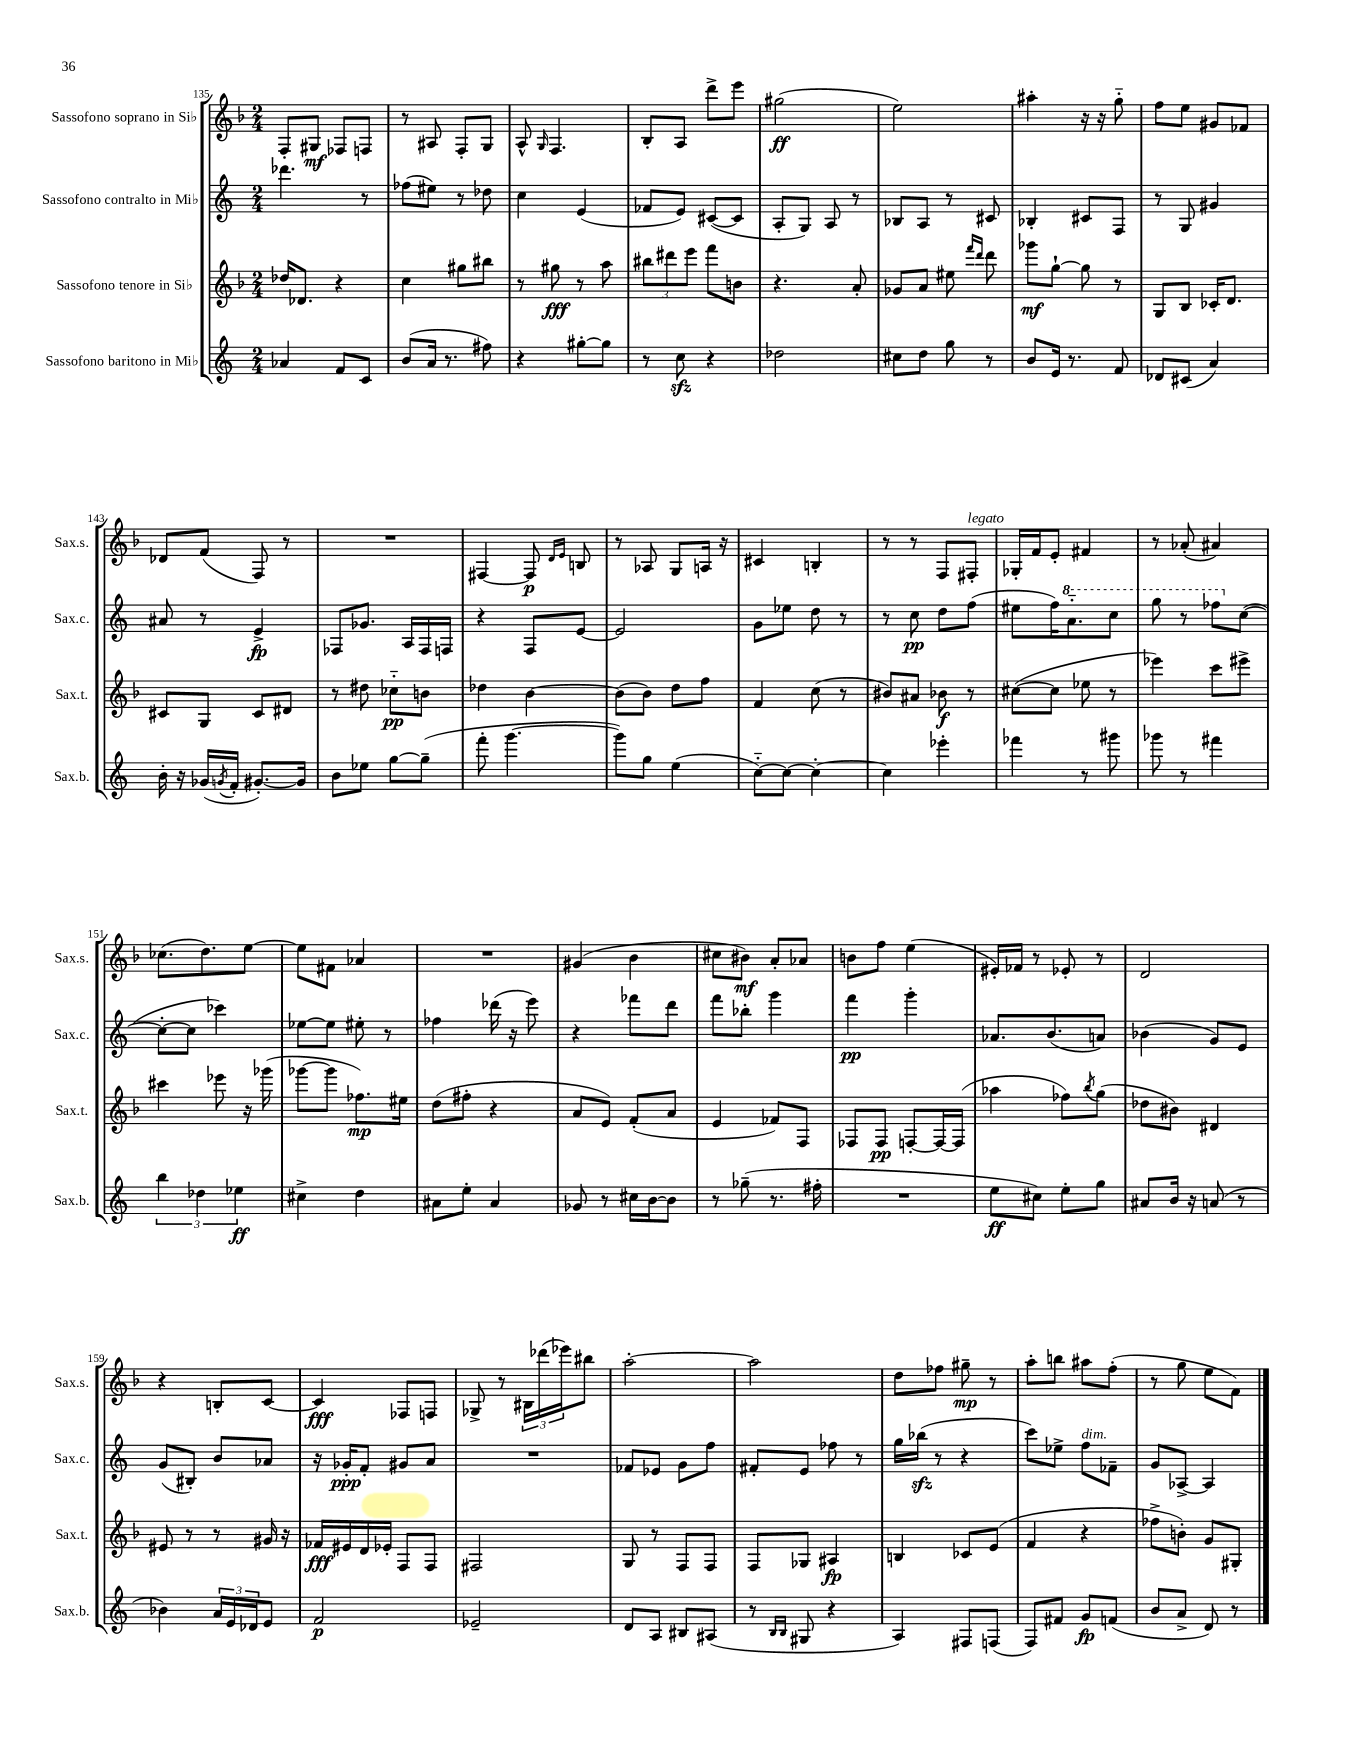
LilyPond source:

<<
\new StaffGroup <<
\new Staff = "s0" \with { instrumentName = "Sassofono soprano in Sib" shortInstrumentName = "Sax.s." } {
    \clef treble \key f \major \numericTimeSignature \time 2/4
    f8-. gis8\mf fes8 f8 |
    r8 ais8 f8-. g8 |
    a8-^ \grace { g16 } f4. |
    bes8-. a8 d'''8-> e'''8 |
    gis''2\ff( |
    e''2) |
    ais''4-. r16 r16 g''8-_ |
    f''8 e''8 gis'8 fes'8 |
    des'8 f'8( f8) r8 |
    R2 |
    fis4~ fis8\p \grace { d'16 e'16 } b8 |
    r8 aes8 g8 a16 r16 |
    cis'4 b4-. |
    r8 r8 f8 fis8-.^\markup { \italic "legato" } |
    ges16-. f'16 e'8-. fis'4 |
    r8 aes'8-.( ais'4) |
    ces''8.( d''8.) e''8~ |
    e''8 fis'8 aes'4 |
    R2 |
    gis'4( bes'4 |
    cis''8 bis'8\mf) a'8-. aes'8 |
    b'8 f''8 e''4( |
    eis'16-.) fes'16 r8 ees'8-. r8 |
    d'2 |
    r4 b8-. c'8~ |
    c'4\fff fes8 f8 |
    ges8-> r8 \tuplet 3/2 { bis16 des'''16( ees'''16) } bis''8 |
    a''2~-. |
    a''2 |
    d''8 fes''8 gis''8--\mp r8 |
    a''8-. b''8 ais''8 f''8-.( |
    r8 g''8 e''8 f'8) \bar "|." |
}
\new Staff = "s1" \with { instrumentName = "Sassofono contralto in Mib" shortInstrumentName = "Sax.c." } {
    \clef treble \key c \major \numericTimeSignature \time 2/4
    des'''4. r8 |
    fes''8( eis''8) r8 des''8 |
    c''4 e'4( |
    fes'8 e'8) cis'8~( cis'8 |
    a8-. g8) a8 r8 |
    bes8 a8 r8 cis'8 |
    bes4-. cis'8 f8 |
    r8 g8 gis'4 |
    ais'8 r8 e'4->\fp |
    fes8 ges'8. a16 fes16 f16 |
    r4 f8 e'8~ |
    e'2 |
    g'8 ees''8 d''8 r8 |
    r8 c''8\pp d''8 f''8( |
    eis''8 f''16) \ottava #1 a''8.-_ c'''8 |
    g'''8 r8 fes'''8 \ottava #0 c''8~( |
    c''8~-. c''8 ces'''4) |
    ees''8~ ees''8 eis''8-. r8 |
    fes''4 des'''16( r16 e'''8) |
    r4 fes'''8 d'''8 |
    f'''8 bes''8-. g'''4 |
    f'''4\pp g'''4-. |
    aes'8. b'8.( a'8) |
    bes'4( g'8) e'8 |
    g'8( bis8-.) b'8 aes'8 |
    r16 ges'16-.\ppp f'8-. gis'8 a'8 |
    R2 |
    fes'8 ees'8 g'8 f''8 |
    fis'8-. e'8 fes''8 r8 |
    g''16 bes''16\sfz( r8 r4 |
    c'''8) ees''8-> f''8^\markup { \italic "dim." } fes'8-- |
    g'8 aes8~-> aes4 \bar "|." |
}
\new Staff = "s2" \with { instrumentName = "Sassofono tenore in Sib" shortInstrumentName = "Sax.t." } {
    \clef treble \key f \major \numericTimeSignature \time 2/4
    des''16 des'8. r4 |
    c''4 gis''8 bis''8 |
    r8 gis''8\fff r8 a''8 |
    \tuplet 3/2 { bis''8 dis'''8 e'''8 } f'''8 b'8 |
    r4. a'8-. |
    ges'8 a'8 eis''8 \grace { f'''16 d'''16 } d'''8 |
    ges'''8\mf g''8~-! g''8 r8 |
    g8 bes8 ces'16-. d'8. |
    cis'8 g8 cis'8 dis'8 |
    r8 dis''8 ces''8-_\pp b'8 |
    des''4 bes'4~ |
    bes'8( bes'8) d''8 f''8 |
    f'4 c''8( r8 |
    bis'8) ais'8 bes'8\f r8 |
    cis''8~( cis''8 ees''8 r8 |
    ees'''4) c'''8 eis'''8-> |
    cis'''4 ees'''8 r16 ges'''16( |
    ges'''8~ ges'''8 fes''8.\mp) eis''16 |
    d''8( fis''8-. r4 |
    a'8 e'8) f'8-.( a'8 |
    e'4 fes'8) f8 |
    fes8 fes8\pp f8~-. f16~ f16( |
    aes''4 fes''8) \acciaccatura { bes''8 } g''8( |
    des''8 bis'8) dis'4 |
    eis'8 r8 r8 gis'16 r16 |
    fes'16\fff eis'16 d'16 ees'16-. f8 f8 |
    fis2 |
    g8 r8 f8 f8 |
    f8 ges8 ais4\fp |
    b4 ces'8 e'8( |
    f'4 r4 |
    fes''8-> b'8-.) g'8 gis8-. \bar "|." |
}
\new Staff = "s3" \with { instrumentName = "Sassofono baritono in Mib" shortInstrumentName = "Sax.b." } {
    \clef treble \key c \major \numericTimeSignature \time 2/4
    aes'4 f'8 c'8 |
    b'8( a'16 r8. fis''8) |
    r4 gis''8~-. gis''8 |
    r8 c''8\sfz r4 |
    des''2 |
    cis''8 d''8 g''8 r8 |
    b'8 e'16 r8. f'8 |
    des'8 cis'8( a'4) |
    b'16-. r16 ges'16( \acciaccatura { g'8 } f'16-. gis'8.~-.) gis'16 |
    b'8 ees''8 g''8~ g''8--( |
    f'''8-. g'''4.~ |
    g'''8) g''8 e''4( |
    c''8~-_) c''8~ c''4~-. |
    c''4 ees'''4-. |
    fes'''4 r8 gis'''8 |
    ges'''8 r8 fis'''4 |
    \tuplet 3/2 { b''4 des''4 ees''4\ff } |
    cis''4-> d''4 |
    ais'8 e''8-. ais'4 |
    ges'8 r8 cis''16 b'16~ b'8 |
    r8 ges''8--( r8. fis''16-. |
    R2 |
    e''8\ff cis''8) e''8-. g''8 |
    ais'8 b'16 r16 a'8( r8 |
    bes'4) \tuplet 3/2 { a'16 e'16 des'16 } e'8 |
    f'2\p |
    ees'2-- |
    d'8 a8 bis8 ais8( |
    r8 \grace { b16 b16 } gis8 r4 |
    a4) fis8 f8( |
    f8) fis'8 g'8\fp f'8( |
    b'8 a'8-> d'8) r8 \bar "|." |
}
>>
>>
\layout { \context { \Score currentBarNumber = #135 } }
